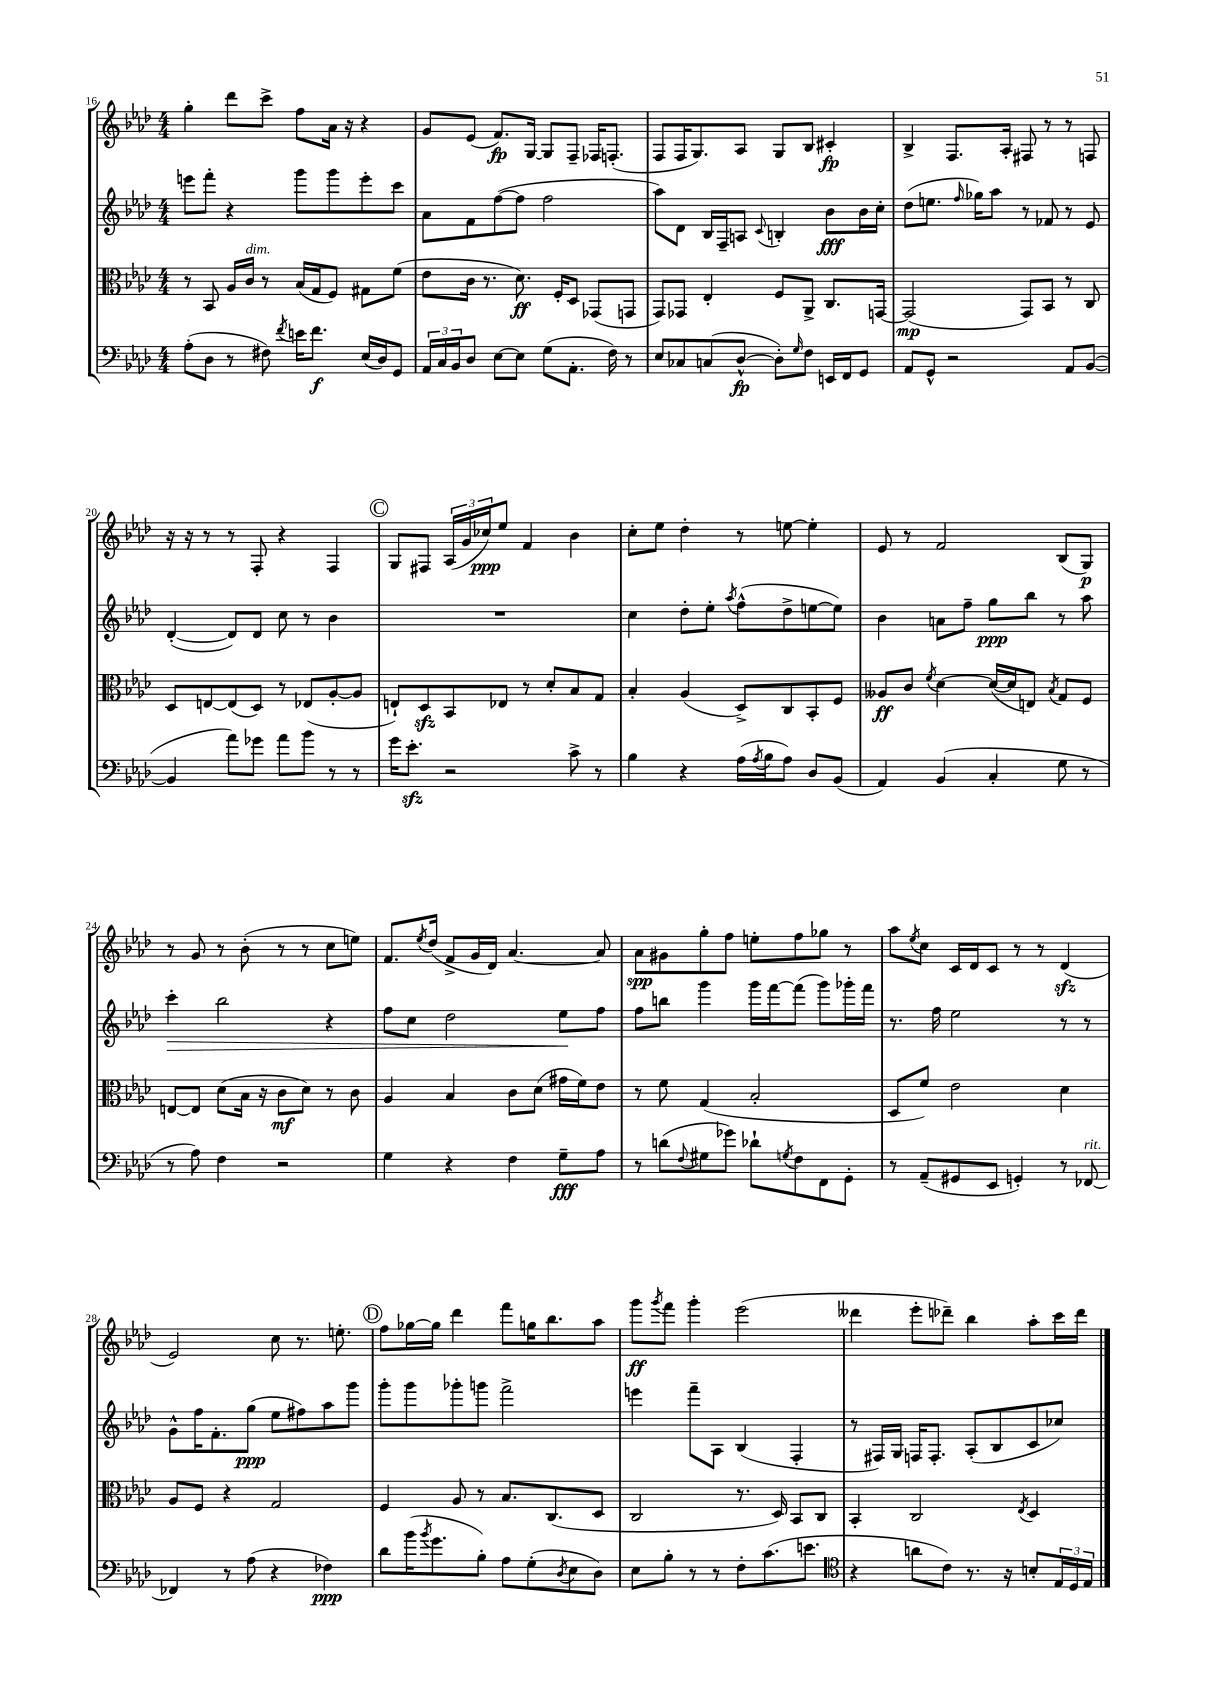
<<
\new StaffGroup <<
\new Staff = "s0" {
    \clef treble \key aes \major \numericTimeSignature \time 4/4
    g''4-. des'''8 c'''8-> f''8 aes'16 r16 r4 |
    g'8 ees'8( f'8.\fp) g16~ g8 f8-- fes16 f8.-.( |
    f8 f16 g8.) aes8 g8 bes8 cis'4-.\fp |
    bes4-> f8. aes16-. fis8 r8 r8 f8 |
    r16 r16 r8 r8 f8-. r4 f4 |
    \mark \markup { \circle "C" } g8 fis8 \tuplet 3/2 { aes16( g'16 ces''16\ppp) } ees''8 f'4 bes'4 |
    c''8-. ees''8 des''4-. r8 e''8~ e''4-. |
    ees'8 r8 f'2 bes8( g8\p) |
    r8 g'8 r8 bes'8-.( r8 r8 c''8 e''8) |
    f'8. \acciaccatura { ees''8 } des''16( f'8-> g'16 des'16) aes'4.~ aes'8 |
    aes'8\spp gis'8 g''8-. f''8 e''8-. f''8 ges''8 r8 |
    aes''8 \acciaccatura { ees''8 } c''8 c'16 des'16 c'8 r8 r8 des'4\sfz( |
    ees'2) c''8 r8. e''8.-. |
    \mark \markup { \circle "D" } f''8 ges''16~ ges''16 des'''4 f'''8 g''16 bes''8. aes''8 |
    g'''8\ff \acciaccatura { g'''8 } f'''8 g'''4-. ees'''2( |
    deses'''4 ees'''8-. des'''8--) bes''4 aes''8-. c'''16 des'''16 \bar "|." |
}
\new Staff = "s1" {
    \clef treble \key aes \major \numericTimeSignature \time 4/4
    e'''8 f'''8-. r4 g'''8 g'''8 e'''8-. c'''8 |
    aes'8 f'8 f''8~( f''8 f''2 |
    aes''8) des'8 bes16 f16-- a8 \appoggiatura { c'8 } b4-. bes'8\fff bes'16 c''16-. |
    des''8( e''8. \grace { f''16 } ges''16) aes''8 r8 fes'8 r8 ees'8 |
    des'4~-.( des'8) des'8 c''8 r8 bes'4 |
    \mark \markup { \circle "C" } R1 |
    c''4 des''8-. ees''8-. \acciaccatura { aes''8 } f''8-^( des''8-> e''8~ e''8) |
    bes'4 a'8 f''8-- g''8\ppp bes''8 r8 aes''8 |
    c'''4-.\> bes''2 r4 |
    f''8 c''8 des''2 ees''8\! f''8 |
    f''8 b''8 g'''4 g'''16 f'''16~ f'''8( g'''8) ges'''16-. f'''16 |
    r8. f''16 ees''2 r8 r8 |
    g'8-^ f''16 f'8.-. g''8\ppp( ees''8 fis''8) aes''8 g'''8 |
    \mark \markup { \circle "D" } g'''8-. g'''8 ges'''8-. g'''8 f'''2-> |
    e'''4 f'''8-- aes8 bes4( f4-. |
    r8 fis16) g16 f16 f8.-. aes8-.( bes8 c'8 ces''8) \bar "|." |
}
\new Staff = "s2" {
    \clef alto \key aes \major \numericTimeSignature \time 4/4
    r8 bes,8 aes16 c'16^\markup { \italic "dim." } r8 bes16( g16 f8) gis8 f'8( |
    ees'8 c'16 r8. des'8.\ff) f16-. des8 ges,8( g,8 |
    g,8) ges,8 ees4-. f8 aes,8-> c8. g,16~ |
    g,2\mp( g,8) bes,8 r8 c8 |
    des8 e8~ e8( des8) r8 ees8( aes8~-. aes8 |
    \mark \markup { \circle "C" } e8-!) des8\sfz bes,8 ees8 r8 des'8-. bes8 g8 |
    bes4-. aes4( des8->) c8 bes,8-. f8 |
    aeses8\ff c'8 \acciaccatura { f'8 } des'4~ des'16~( des'16 e8) \acciaccatura { bes8 } g8 f8 |
    e8~ e8 des'8( bes16 r16 c'8\mf des'8) r8 c'8 |
    aes4 bes4 c'8 des'8( gis'16 f'16) ees'8 |
    r8 f'8 g4( bes2-. |
    des8 f'8) ees'2 des'4 |
    aes8 f8 r4 g2 |
    \mark \markup { \circle "D" } f4 aes8 r8 bes8. c8.( des8 |
    c2 r8. des16) bes,8 c8 |
    bes,4-. c2 \acciaccatura { ees8 } des4 \bar "|." |
}
\new Staff = "s3" {
    \clef bass \key aes \major \numericTimeSignature \time 4/4
    aes8-.( des8 r8 fis8) \acciaccatura { f'8 } e'16 f'8.\f ees16( des16) g,8 |
    \tuplet 3/2 { aes,16 c16 bes,16 } des8 ees8~ ees8 g8( aes,8.-. f16) r8 |
    ees8 ces8 c8( des8~-^\fp des8-.) \grace { g16 } f8 e,16 f,16 g,8 |
    aes,8 g,8-^ r2 aes,8 bes,8~( |
    bes,4 aes'8) ges'8 aes'8 bes'8 r8 r8 |
    \mark \markup { \circle "C" } g'16 ees'8.-.\sfz r2 c'8-> r8 |
    bes4 r4 aes16( \acciaccatura { aes8 } bes16 aes8) des8 bes,8( |
    aes,4) bes,4( c4-. g8 r8 |
    r8 aes8) f4 r2 |
    g4 r4 f4 g8--\fff aes8 |
    r8 d'8( \appoggiatura { f8 } gis8 ges'8) des'8-! \acciaccatura { g8 } f8 f,8 g,8-. |
    r8 aes,8--( gis,8 ees,8 g,4-.) r8 fes,8~^\markup { \italic "rit." } |
    fes,4 r8 aes8( r4 fes4\ppp) |
    \mark \markup { \circle "D" } des'8 bes'16( \acciaccatura { bes'8 } g'8. bes8-.) aes8 g8-.( \acciaccatura { des8 } ees8 des8) |
    ees8 bes8-. r8 r8 f8-. c'8.( e'8. |
    \clef tenor r4 a'8 c'8) r8. r16 b8-. \tuplet 3/2 { ees16 des16 ees16 } \bar "|." |
}
>>
>>
\layout { \context { \Score currentBarNumber = #16 } }
